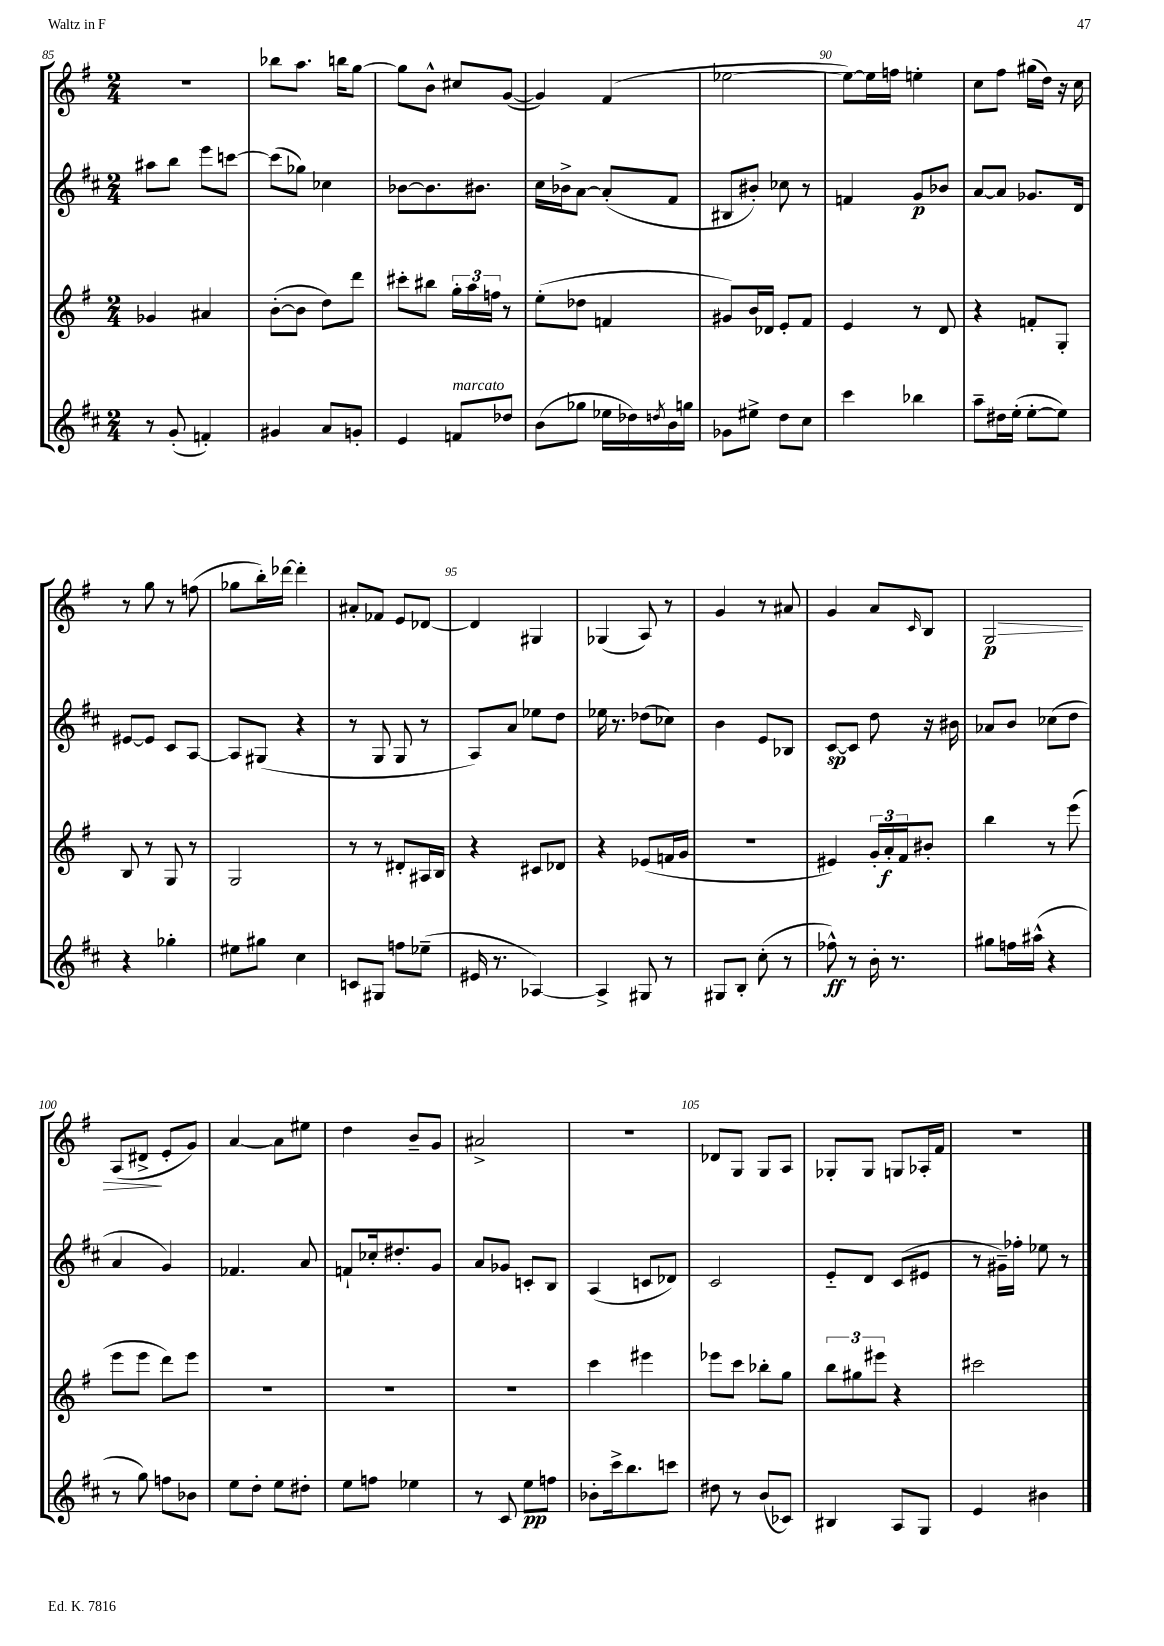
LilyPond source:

<<
\new StaffGroup <<
\new Staff = "s0" {
    \clef treble \key g \major \numericTimeSignature \time 2/4
    R2 |
    bes''8 a''8. b''16 g''8~ |
    g''8 b'8-^ cis''8 g'8~( |
    g'4) fis'4( |
    ees''2~ |
    ees''8~) ees''16 f''16 e''4-. |
    c''8 fis''8 gis''16( d''16) r16 c''16 |
    r8 g''8 r8 f''8( |
    ges''8 b''16-.) des'''16~ des'''4-. |
    ais'8-. fes'8 e'8 des'8~ |
    des'4 gis4 |
    ges4( a8) r8 |
    g'4 r8 ais'8 |
    g'4 a'8 \grace { c'16 } b8 |
    g2\p\> |
    a8( dis'8->\! e'8-. g'8) |
    a'4~ a'8 eis''8 |
    d''4 b'8-- g'8 |
    ais'2-> |
    r2 |
    des'8 g8 g8 a8 |
    ges8-. ges8 g8 aes16-. fis'16 |
    R2 \bar "|." |
}
\new Staff = "s1" {
    \clef treble \key d \major \numericTimeSignature \time 2/4
    ais''8 b''8 e'''8 c'''8~ |
    c'''8( ges''8) ces''4 |
    bes'8~ bes'8. bis'8. |
    cis''16 bes'16-> a'8~ a'8-.( fis'8 |
    bis8 bis'8-.) ces''8 r8 |
    f'4 g'8\p bes'8 |
    a'8~ a'8 ges'8. d'16 |
    eis'8~ eis'8 cis'8 a8~ |
    a8 gis8( r4 |
    r8 g8 g8 r8 |
    a8) a'8 ees''8 d''8 |
    ees''16 r8. des''8( ces''8) |
    b'4 e'8 bes8 |
    cis'8~\sp cis'8 d''8 r16 bis'16 |
    aes'8 b'8 ces''8( d''8 |
    a'4 g'4) |
    fes'4. a'8 |
    f'8-! ces''16-. dis''8.-. g'8 |
    a'8 ges'8 c'8-. b8 |
    a4( c'8 des'8) |
    cis'2 |
    e'8-_ d'8 cis'8( eis'8 |
    r8 gis'16--) fes''16-. ees''8 r8 \bar "|." |
}
\new Staff = "s2" {
    \clef treble \key g \major \numericTimeSignature \time 2/4
    ges'4 ais'4 |
    b'8~-.( b'8 d''8) d'''8 |
    cis'''8-. bis''8 \tuplet 3/2 { g''16-. a''16 f''16 } r8 |
    e''8-.( des''8 f'4 |
    gis'8) b'16 des'16 e'8-. fis'8 |
    e'4 r8 d'8 |
    r4 f'8-. g8-. |
    b8 r8 g8 r8 |
    g2 |
    r8 r8 dis'8-. ais16 b16 |
    r4 cis'8 des'8 |
    r4 ees'8( f'16 g'16 |
    r2 |
    eis'4) \tuplet 3/2 { g'16-. a'16-.\f fis'16 } bis'8-. |
    b''4 r8 e'''8( |
    e'''8 e'''8 d'''8) e'''8 |
    R2 |
    R2 |
    R2 |
    c'''4 eis'''4 |
    ees'''8 c'''8 bes''8-. g''8 |
    \tuplet 3/2 { b''8 gis''8 eis'''8 } r4 |
    cis'''2 \bar "|." |
}
\new Staff = "s3" {
    \clef treble \key d \major \numericTimeSignature \time 2/4
    r8 g'8-.( f'4-.) |
    gis'4 a'8 g'8-. |
    e'4 f'8^\markup { \italic "marcato" } des''8 |
    b'8( ges''8 ees''16 des''16) \acciaccatura { d''8 } b'16 g''16 |
    ges'8 eis''8-> d''8 cis''8 |
    cis'''4 bes''4 |
    a''8-- dis''16 e''16-.( e''8~-. e''8) |
    r4 ges''4-. |
    eis''8 gis''8 cis''4 |
    c'8 gis8 f''8 ees''8--( |
    eis'16 r8. aes4~) |
    aes4-> gis8 r8 |
    gis8 b8-. cis''8-.( r8 |
    fes''8-^\ff) r8 b'16-. r8. |
    gis''8 f''16 ais''16-^( r4 |
    r8 g''8) f''8 bes'8 |
    e''8 d''8-. e''8 dis''8-. |
    e''8 f''8 ees''4 |
    r8 cis'8 e''8\pp f''8 |
    bes'8-. cis'''16-> b''8. c'''8 |
    dis''8 r8 b'8( ces'8) |
    bis4 a8 g8 |
    e'4 bis'4 \bar "|." |
}
>>
>>
\layout { \context { \Score currentBarNumber = #85 \override BarNumber.break-visibility = ##(#f #t #t) barNumberVisibility = #(every-nth-bar-number-visible 5) } }
